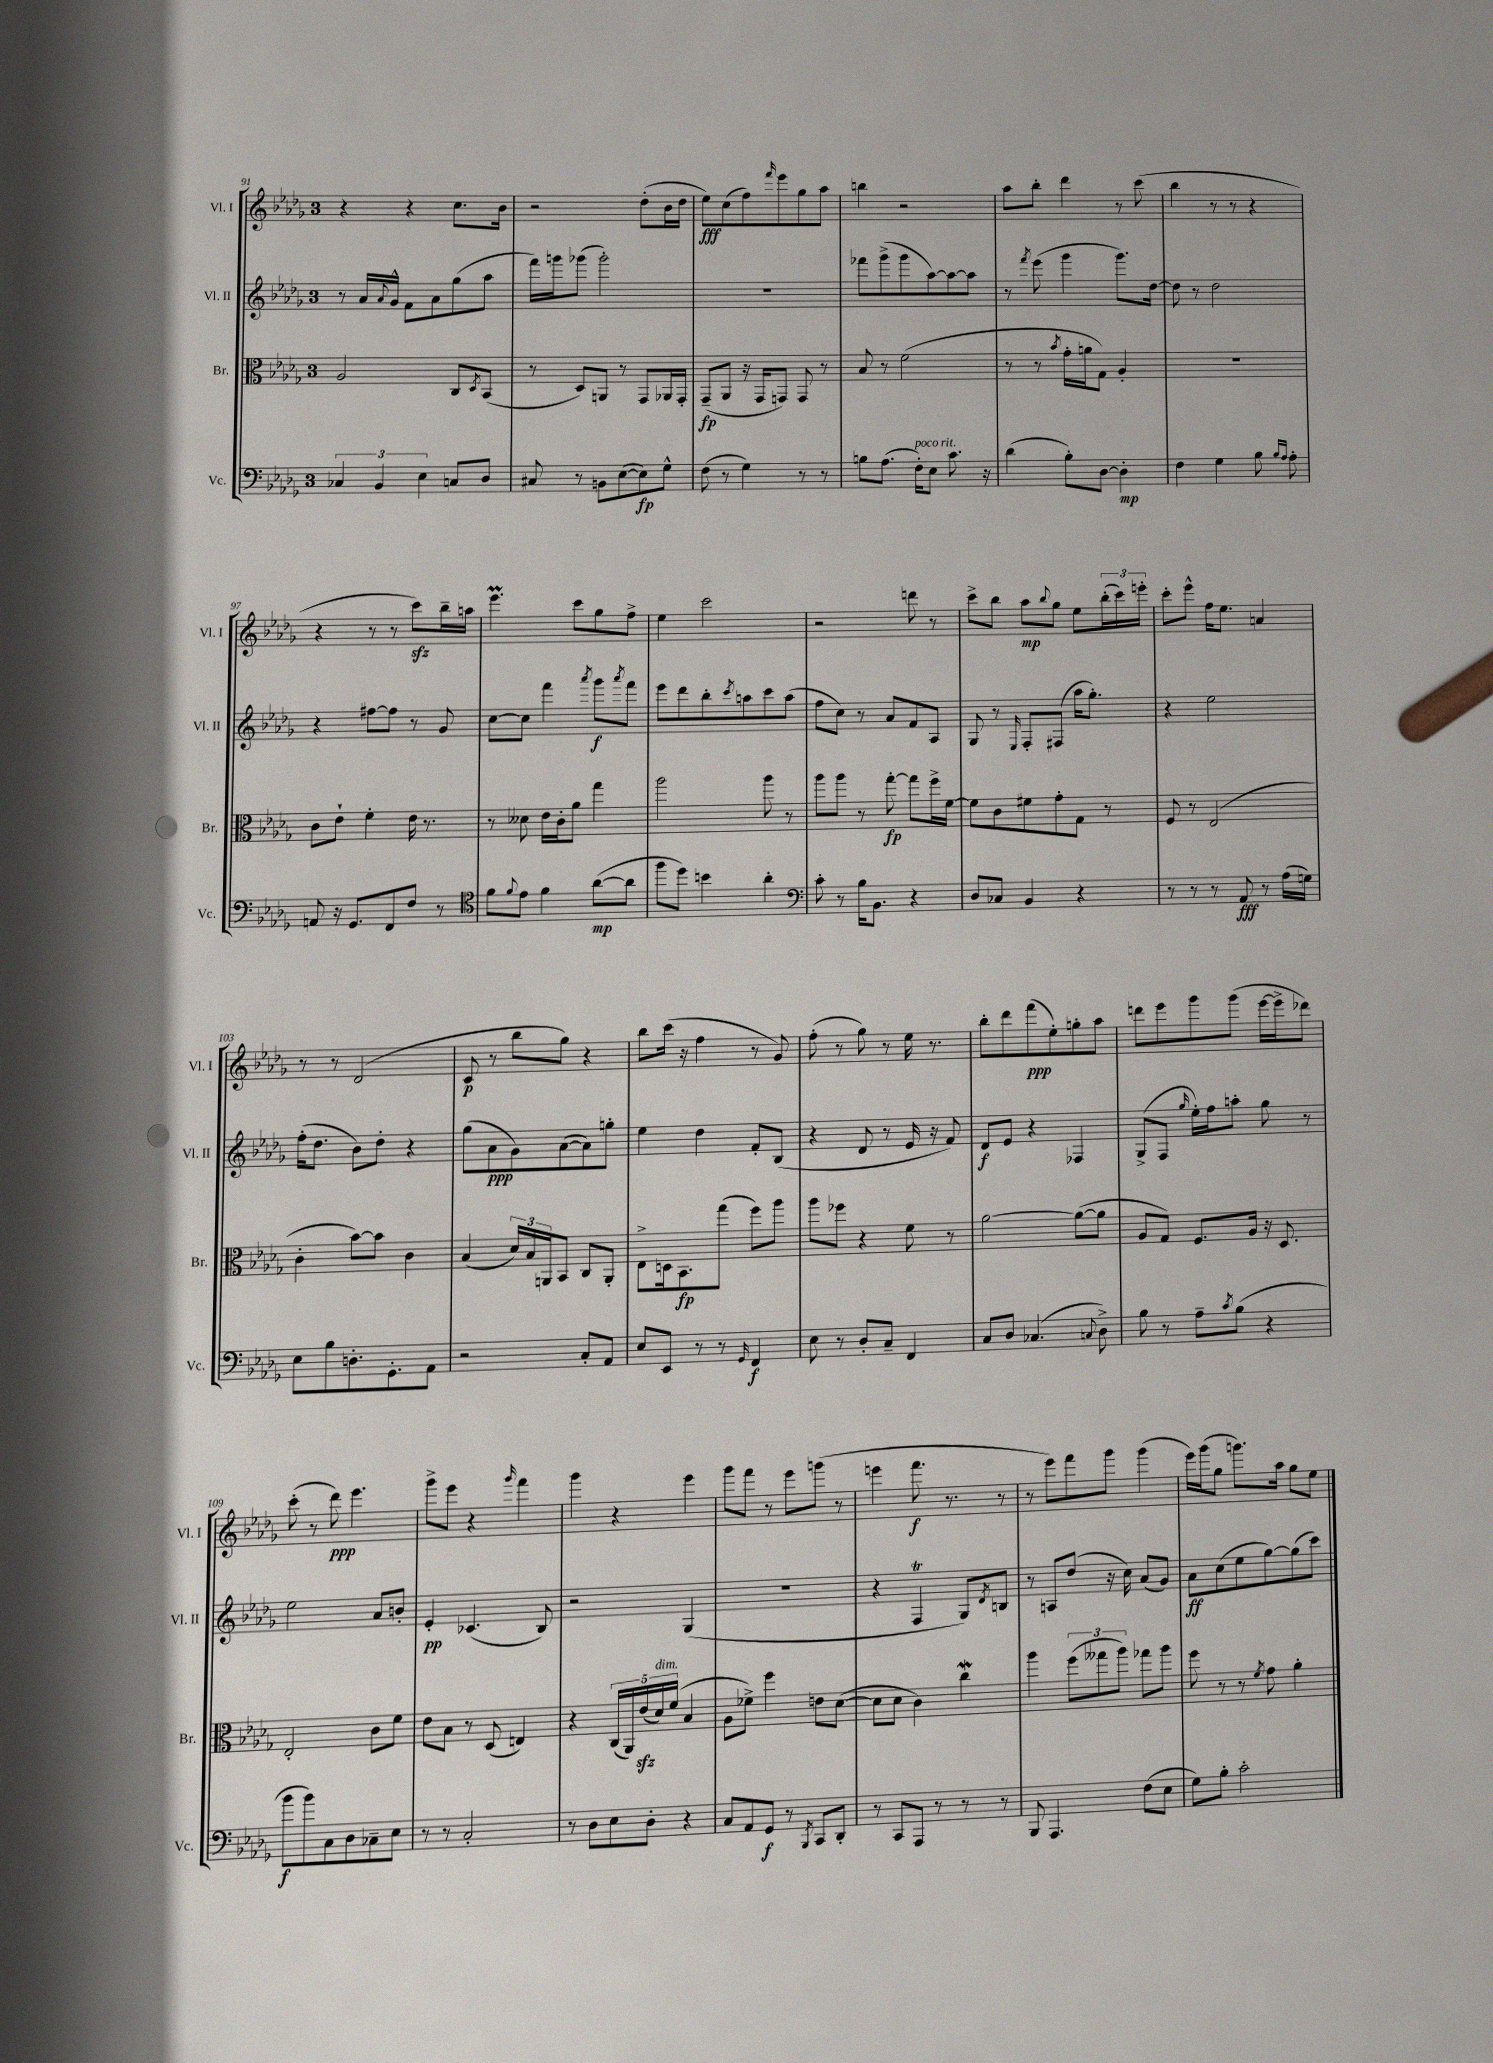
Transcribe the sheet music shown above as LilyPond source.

<<
\new StaffGroup <<
\new Staff = "s0" \with { instrumentName = "Vl. I" shortInstrumentName = "Vl. I" } {
    \clef treble \key des \major \once \override Staff.TimeSignature.style = #'single-digit \time 3/4
    r4 r4 c''8. bes'16 |
    r2 des''8-.( bes'16 des''16 |
    ees''8\fff) c''8( f''8) \grace { f'''16 } ees'''8 ges''8 aes''8 |
    b''4 r2 |
    aes''8 bes''8-. des'''4 r8 c'''8( |
    bes''4 r8 r8 r4 |
    r4 r8 r8 c'''8\sfz) bes''16-- a''16 |
    ees'''4.\prall c'''8 ges''8 f''8-> |
    ees''4 c'''2 |
    r2 d'''8 r8 |
    c'''8-> bes''8 aes''8\mp \appoggiatura { bes''8 } ges''8 ees''8 \tuplet 3/2 { bes''16-.( c'''16) e'''16-. } |
    c'''8-. ees'''8-^ f''16 ees''8. a'4 |
    r8 r8 des'2( |
    c'8\p r8 bes''8 ges''8) r4 |
    bes''8 c'''16( r16 f''4 r8 ges'8) |
    f''8-.( r8 ges''8) r8 ees''16 r8. |
    bes''8-. des'''8 f'''8\ppp( ees''8-.) g''8-. aes''8 |
    d'''8 ees'''8 ges'''8 ges'''8( ees'''16~ ees'''16-> des'''8) |
    c'''8-.( r8 des'''8\ppp) ees'''4. |
    ges'''8-> ees'''8 r4 \grace { ges'''16 } f'''4 |
    ges'''4 r4 ees'''4 |
    ges'''8 f'''8 r8 ees'''8 g'''8( r8 |
    e'''4 f'''8.\f r8. r8 |
    r8 ees'''8) f'''8 ges'''8 ges'''4( |
    ees'''16) ges'''16( ges''8 g'''8.) aes''16 ges''8 ees''8 \bar "|." |
}
\new Staff = "s1" \with { instrumentName = "Vl. II" shortInstrumentName = "Vl. II" } {
    \clef treble \key des \major \once \override Staff.TimeSignature.style = #'single-digit \time 3/4
    r8 aes'16 \appoggiatura { aes'8 } ges'16-^ f'8 aes'8 ges''8( aes''8 |
    f'''16) g'''16 ges'''8( ges'''2-.) |
    R2. |
    fes'''8 ges'''8->( ges'''8 aes''8~) aes''8~ aes''8 |
    r8 \acciaccatura { f'''8 } ees'''8( ges'''4 ges'''8.) des''16~ |
    des''8 r8 des''2 |
    r4 fis''8~ fis''8 r8 ges'8 |
    c''8~ c''8 f'''4 \acciaccatura { aes'''8 } ges'''8\f \acciaccatura { aes'''8 } f'''8 |
    ees'''8 des'''8 bes''8-. \acciaccatura { c'''8 } a''8 c'''8 a''8( |
    f''8 c''8) r8 aes'8 f'8 aes8 |
    ges8 r8 \grace { ees16 } f8-. fis8( aes''16 ges''8.-.) |
    r4 ees''2 |
    f''16-.( des''8. bes'8) des''8-. r4 |
    ges''8( aes'8\ppp ges'8) aes'8~( aes'8) g''8-. |
    ees''4 des''4 f'8-. bes8( |
    r4 des'8 r8 ees'16 r16 f'8) |
    des'8\f ees'8 r4 fes4 |
    ges8->( f8 \grace { ges''16 } ees''16-.) f''16 a''8-. ges''8 r8 |
    ees''2 aes'8 b'8-. |
    ees'4-.\pp ces'4.( bes8) |
    r2 ges4( |
    R2. |
    r4 f4\trill ges8) \acciaccatura { des'8 } b8 |
    r8 a8 des''8( r16 c''16) aes'8( ges'8) |
    aes'8\ff c''8( ees''8 ges''8~) ges''8( c'''8) \bar "|." |
}
\new Staff = "s2" \with { instrumentName = "Br." shortInstrumentName = "Br." } {
    \clef alto \key des \major \once \override Staff.TimeSignature.style = #'single-digit \time 3/4
    aes2 c8 \acciaccatura { des8 } bes,8( |
    r8 des8) a,8 r8 ges,8 aes,16 ges,16-. |
    ges,8--\fp( aes,8 r16 ges,16 g,8) g,8 r8 |
    bes8 r8 f'2( |
    r8 r8 \acciaccatura { bes'8 } ges'16-. a'16 ges8) aes4-. |
    R2. |
    c'8 ees'8-! f'4-. ees'16 r8. |
    r8 deses'8 ees'16 c'16-. aes'8 ges''4 |
    aes''2 aes''8 r8 |
    aes''8 aes''8 r8 ges''8~-.\fp ges''8 f''16-> f'16~ |
    f'8 c'8 fis'8 ges'8-. ges8 r8 |
    f8 r8 ees2( |
    c'4-. bes'8~) bes'8 c'4 |
    bes4( \tuplet 3/2 { des'16) bes16 a,16 } bes,8 c8 a,8-. |
    ees8-> d16 bes,8.\fp ges''8( f''8) aes''8 |
    aes''8 fes''8 r4 f'8 r8 |
    aes'2~ aes'8~( aes'8 |
    aes8 ges8) f8. aes16 r16 des8. |
    ees2-. c'8 f'8 |
    ees'8 bes8 r8 des8( e4) |
    r4 \tuplet 5/4 { c16( aes,16) ees'16\sfz( des'16^\markup { \italic "dim." }) f'16( } bes4 |
    aes8 fes'8->) f''4 e'8 des'8~( |
    des'8 des'8 c'4) c''4\mordent |
    aes''4 \tuplet 3/2 { f''8( geses''8 aes''8) } ges''8 aes''8 |
    f''8 r8 r8 \acciaccatura { f'8 } ges'8 aes'4-. \bar "|." |
}
\new Staff = "s3" \with { instrumentName = "Vc." shortInstrumentName = "Vc." } {
    \clef bass \key des \major \once \override Staff.TimeSignature.style = #'single-digit \time 3/4
    \tuplet 3/2 { ces4 bes,4 ees4 } c8 des8 |
    cis8 r8 b,8 ees8~( ees8\fp) ges8-^ |
    f8( r8 ges4) r8 r8 |
    b8 aes8.( f16-.^\markup { \italic "poco rit." }) ees8 c'8. r16 |
    des'4( bes8-.) des8~ des4-.\mp |
    f4 ges4 bes8 \grace { bes16 aes16 } aes8-. |
    a,8 r16 ges,8. f,8 f8 r8 |
    \clef tenor f'8 \appoggiatura { f'8 } ees'8 f'4 aes'8~\mp( aes'8 |
    f''8 des''8) b'4 aes'4-. |
    \clef bass c'8-. r8 bes16 bes,8. r4 |
    des8 ces8 bes,4 r4 |
    r8 r8 r8 aes,8\fff r8 aes16( g16) |
    ees8 bes8 d8.-. ges,8.-. aes,8 |
    r2 c8-. aes,8 |
    ees8 ees,8 r8 r8 \grace { ges,16 } f,4\f |
    ees8 r8 des8-. c8-- f,4 |
    c8 des8 ces4.( \appoggiatura { c8 } des8->) |
    bes8 r8 aes8-- \acciaccatura { c'8 } bes8( r4 |
    bes'8\f bes'8) c8 des8 ces8-- ees8 |
    r8 r8 c2-. |
    r8 des8 ees8 des8-. r4 |
    c8 aes,8 ges,8\f r8 \acciaccatura { bes,,8 } c,8 des,8-. |
    r8 c,8 aes,,8 r8 r8 r8 |
    bes,,8 aes,,4. f8( ees8 |
    ges8) bes8-. c'2-. \bar "|." |
}
>>
>>
\layout { \context { \Score currentBarNumber = #91 } }
